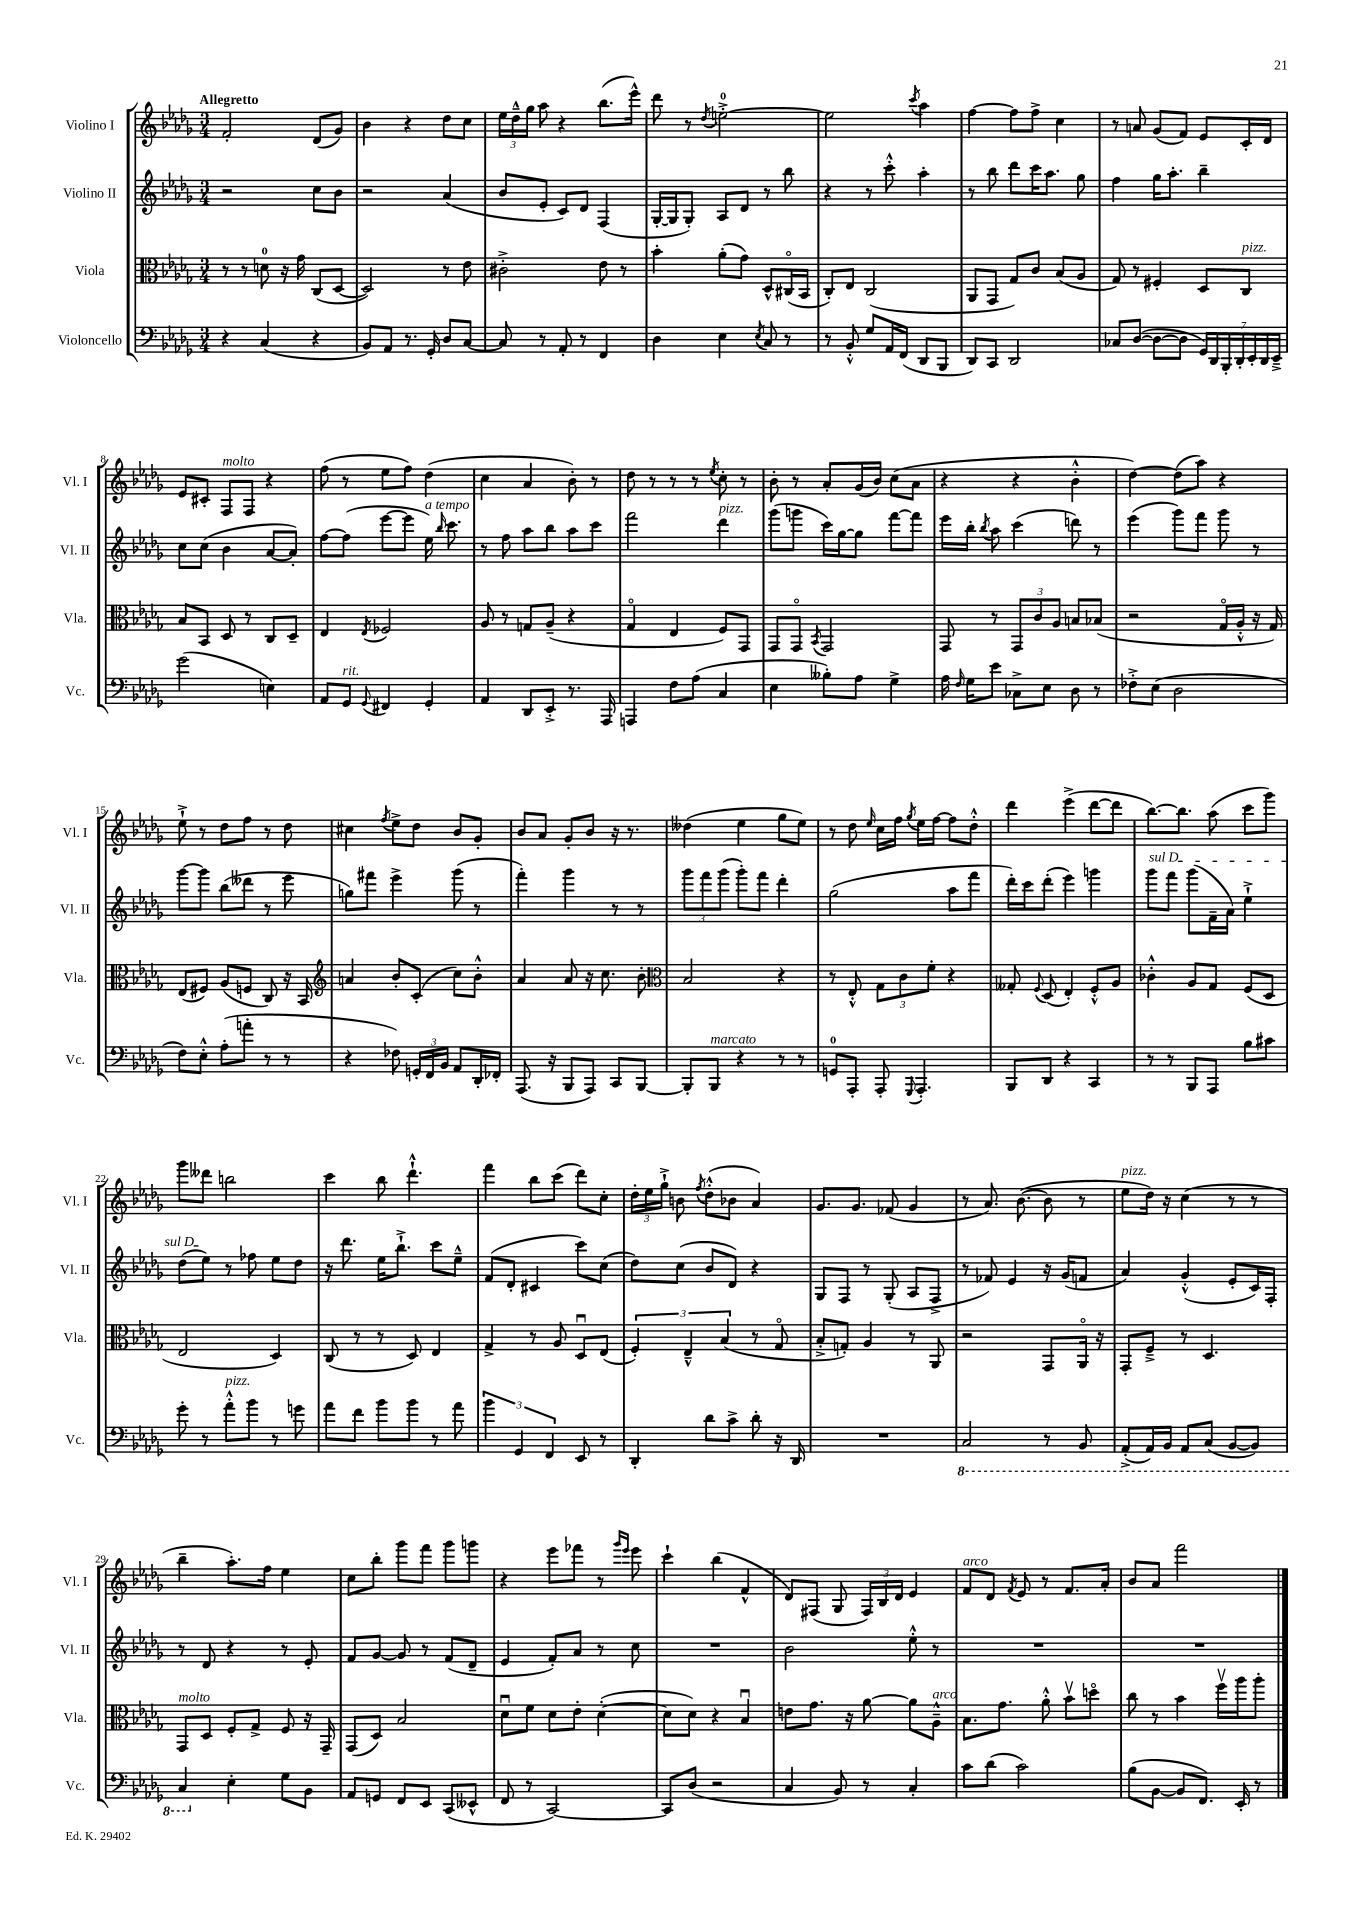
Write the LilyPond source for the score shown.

<<
\new StaffGroup <<
\new Staff = "s0" \with { instrumentName = "Violino I" shortInstrumentName = "Vl. I" } {
    \clef treble \key des \major \numericTimeSignature \time 3/4 \tempo "Allegretto"
    \autoBeamOff f'2-. des'8[( ges'8]) |
    bes'4 r4 des''8[ c''8] |
    \tuplet 3/2 { ees''16[ des''16---^ ges''16] } aes''8 r4 bes''8.[( ees'''16]-^) |
    des'''8 r8 \acciaccatura { des''8 } e''2-0~-.-> |
    e''2 \acciaccatura { c'''8 } aes''4 |
    f''4~ f''8[ f''8]-> c''4 |
    r8 a'8 ges'8[( f'8]) ees'8[ c'16-. des'16] |
    ees'8[ cis'8]-. f8[^\markup { \italic "molto" } f8] r4 |
    f''8( r8 ees''8[ f''8]) des''4( |
    c''4 aes'4 bes'8-.) r8 |
    des''8 r8 r8 r8 \acciaccatura { ees''8 } c''8-. r8 |
    bes'8-. r8 aes'8[-. ges'16( bes'16]) c''8[( aes'8] |
    r4 r4 bes'4-.-^ |
    des''4~) des''8[( aes''8]) r4 |
    ees''8-!-> r8 des''8[ f''8] r8 des''8 |
    cis''4 \acciaccatura { f''8 } ees''8[-> des''8] bes'8[ ges'8]-. |
    bes'8[ aes'8] ges'8[-. bes'8] r16 r8. |
    deses''4( ees''4 ges''8[ ees''8]) |
    r8 des''8 \grace { ees''16 } c''16[ f''16] \acciaccatura { ges''8 } ees''16[ f''16]~ f''8[ des''8]-.-^ |
    des'''4 ees'''4->( des'''8[~ des'''8] |
    bes''8.[~) bes''8.] aes''8( c'''8[ ges'''8]) |
    ges'''8[ deses'''8] b''2 |
    c'''4 bes''8 des'''4.-!-^ |
    f'''4 bes''8[ c'''8]( des'''8[) c''8]-. |
    \tuplet 3/2 { des''16[-. ees''16 ges''16]-!-> } b'8 \acciaccatura { f''8 } des''8[-.-^( bes'8] aes'4) |
    ges'8.[ ges'8.] fes'8( ges'4 |
    r8 aes'8.) bes'8.~( bes'8 r8 |
    ees''8[^\markup { \italic "pizz." } des''16]) r16 c''4( r8 r8 |
    bes''4-- aes''8.[-.) f''16] ees''4 |
    c''8[ bes''8]-. ges'''8[ f'''8] ges'''8[ g'''8] |
    r4 ees'''8[ fes'''8] r8 \grace { ges'''16[ ees'''16] } ees'''8 |
    c'''4-! bes''4( f'4-^ |
    des'8[) fis8]( ges8 \tuplet 3/2 { fis16[) bes16 des'16] } ees'4 |
    f'8[^\markup { \italic "arco" } des'8] \acciaccatura { f'8 } ees'8 r8 f'8.[ aes'16]-. |
    bes'8[ aes'8] f'''2 \bar "|." |
}
\new Staff = "s1" \with { instrumentName = "Violino II" shortInstrumentName = "Vl. II" } {
    \clef treble \key des \major \numericTimeSignature \time 3/4
    \autoBeamOff r2 c''8[ bes'8] |
    r2 aes'4( |
    bes'8[ ees'8]-. c'8[) des'8] f4( |
    ges16[~-. ges16 ges8]-.) aes8[ des'8] r8 bes''8 |
    r4 r8 c'''8-.-^ aes''4-. |
    r8 bes''8 des'''8[ c'''16 aes''8.] ges''8 |
    f''4 ges''16[ aes''8.]-. bes''4-- |
    c''8[ c''8]( bes'4 aes'8[~ aes'8]-.) |
    f''8[~ f''8]( ees'''8[~ ees'''8] ees''16^\markup { \italic "a tempo" }) \grace { bes''16 } c'''8. |
    r8 f''8 aes''8[ bes''8] aes''8[ c'''8] |
    f'''2 des'''4^\markup { \italic "pizz." } |
    ges'''8[( g'''8] c'''16[) ges''16~ ges''8] f'''8[~ f'''8] |
    ees'''16[ bes''16]-. \acciaccatura { bes''8 } aes''8 c'''4( d'''8) r8 |
    ees'''4( ges'''8[) f'''8] ges'''8 r8 |
    ges'''8[~ ges'''8] bes''8[( deses'''8] r8 ees'''8 |
    g''8[) fis'''8] ees'''4-> ges'''8( r8 |
    f'''4-.) ges'''4 r8 r8 |
    \tuplet 3/2 { ges'''8[ f'''8 ges'''8]( } ges'''8[-.) f'''8] des'''4-. |
    ges''2( aes''8[ f'''8] |
    des'''16[-.) c'''16 des'''8]-.( ees'''4) g'''4 |
    \once \override TextSpanner.bound-details.left.text = \markup { \italic "sul D" } ges'''8[\startTextSpan f'''8] ges'''8[( f'16-- aes'16]) ees''4-!-> |
    des''8[( ees''8]\stopTextSpan) r8 fes''8 ees''8[ des''8] |
    r16 des'''8. ees''16[ bes''8.]-!-> c'''8[ ees''8]---^ |
    f'8[( des'8]-. cis'4 c'''8[) c''8]( |
    des''8[) c''8]( bes'8[ des'8]) r4 |
    ges8[ f8] r8 ges8-.( aes8[ f8]-> |
    r8 fes'8) ees'4 r16 ges'16[( f'8] |
    aes'4) ges'4-.-^( ees'8[-. c'16) f16]-. |
    r8 des'8 r4 r8 ees'8-. |
    f'8[ ges'8]~ ges'8 r8 f'8[( des'8]-- |
    ees'4 f'8[-.) aes'8] r8 c''8 |
    R2. |
    bes'2 ees''8-.-^ r8 |
    R2. |
    R2. \bar "|." |
}
\new Staff = "s2" \with { instrumentName = "Viola" shortInstrumentName = "Vla." } {
    \clef alto \key des \major \numericTimeSignature \time 3/4
    \autoBeamOff r8 r8 d'8-0 r16 ges'16 c8[( des8]~ |
    des2) r8 ees'8 |
    cis'2-.-> ees'8 r8 |
    bes'4-. aes'8[-.( ges'8]) des8[-^ cis16\flageolet( bes,16] |
    c8[-.) ees8] c2( |
    aes,8[ ges,8] ges8[) c'8] bes8[( aes8] |
    ges8) r8 fis4-. des8[ c8]^\markup { \italic "pizz." } |
    bes8[ bes,8] des8 r8 c8[ des8]-- |
    ees4 \acciaccatura { ees8 } fes2 |
    aes8 r8 g8[ aes8]--( r4 |
    ges4\flageolet ees4 f8[) ges,8] |
    ges,8[ ges,8]\flageolet \acciaccatura { bes,8 } ges,2 |
    ges,8 r8 \tuplet 3/2 { ges,8[ c'8 aes8] } b8[ bes8]( |
    r2 ges16[\flageolet aes16]-.-^ r16 ges16) |
    ees8[( fis8]) aes8[( f8] c8) r16 bes,16 |
    \clef treble a'4 bes'8[-. c'8]-.( c''8[) bes'8]-.-^ |
    aes'4 aes'8 r16 c''8. bes'8-. |
    \clef alto bes2 r4 |
    r8 ees8-.-^ \tuplet 3/2 { ges8[ c'8 f'8]-. } r4 |
    geses8-. \appoggiatura { f8 } des8( ees4-.) f8[-.-^ aes8] |
    ces'4-.-^ aes8[ ges8] f8[( des8] |
    ees2 des4) |
    c8( r8 r8 des8) ees4 |
    ges4-> r8 aes8 des8[\downbow ees8]( |
    \tuplet 3/2 { f4-.) ees4---^ bes4( } r8 ges8\flageolet |
    bes8[-.-> g8]-.) aes4 r8 aes,8 |
    r2 ges,8[ aes,16]\flageolet r16 |
    ges,8[-. f8]---> r8 des4. |
    ges,8[^\markup { \italic "molto" } des8] f8[-. ges8]-> f8 r16 ges,16-- |
    ges,8[( des8]) bes2 |
    des'8[\downbow f'8] des'8[ ees'8]-. des'4~-.( |
    des'8[ des'8]) r4 bes4\downbow |
    e'8[ ges'8.] r16 aes'8~ aes'8[ aes8]---^^\markup { \italic "arco" } |
    bes8.[ ges'8.] aes'8-.-^ bes'8[\upbow d''8]\flageolet |
    c''8 r8 bes'4 f''16[\upbow aes''16 aes''8]-. \bar "|." |
}
\new Staff = "s3" \with { instrumentName = "Violoncello" shortInstrumentName = "Vc." } {
    \clef bass \key des \major \numericTimeSignature \time 3/4
    \autoBeamOff r4 c4( r4 |
    bes,8[) aes,8] r8. ges,16-. des8[ c8]~ |
    c8 r8 aes,8-. r8 f,4 |
    des4 ees4 \acciaccatura { ees8 } c8 r8 |
    r8 bes,8-.-^ ges8[ aes,16 f,16]( des,8[ bes,,8] |
    des,8[) c,8] des,2 |
    ces8[ des8]~( des8[~ des8] \tuplet 7/4 { ges,16[) des,16 bes,,16-. des,16-. ees,16-. des,16 ees,16]---> } |
    ges'2( e4) |
    aes,8[ ges,8]^\markup { \italic "rit." } \appoggiatura { ges,8 } fis,4 ges,4-. |
    aes,4 des,8[ ees,8]-.-> r8. aes,,16 |
    a,,4 f8[ aes8]( c4 |
    ees4 beses8[-.) aes8] ges4-> |
    aes16 \grace { f16 } ges16[ ees'8] ces8[-> ees8] des8 r8 |
    fes8[-.-> ees8]( des2 |
    f8[) ees8]-.-^ aes8[-.( a'8]-. r8 r8 |
    r4 fes8) \tuplet 3/2 { g,16[-. f,16 bes,16] } aes,8[ des,16-. fes,16]-. |
    aes,,8.( r16 bes,,8[ aes,,8]) c,8[ bes,,8]~ |
    bes,,8[-. bes,,8]^\markup { \italic "marcato" } r4 r8 r8 |
    g,8[-0 aes,,8]-. aes,,8-. \appoggiatura { ges,,8 } aes,,4.-. |
    bes,,8[ des,8] r4 c,4 |
    r8 r8 bes,,8[ aes,,8] bes8[ cis'8] |
    ges'8-. r8 aes'8[-.-^^\markup { \italic "pizz." } bes'8] r8 g'8 |
    aes'8[ f'8] bes'8[ bes'8] r8 aes'8 |
    \tuplet 3/2 { bes'4 ges,4 f,4 } ees,8 r8 |
    des,4-. des'8[ c'8]-> des'8-. r16 des,16 |
    R2. |
    \ottava #-1 c,2 r8 bes,,8 |
    aes,,8[-.->( aes,,16) bes,,16] aes,,8[ c,8]( bes,,8[~ bes,,8]) |
    c,4 \ottava #0 ees4-. ges8[ bes,8] |
    aes,8[ g,8] f,8[ ees,8] c,8[( eeses,8]-^ |
    f,8 r8 c,2~) |
    c,8[ des8]( r2 |
    c4 bes,8) r8 c4-. |
    c'8[ des'8]( c'2) |
    bes8[( bes,8]~ bes,8[ f,8.]) ees,16-. r8 \bar "|." |
}
>>
>>
